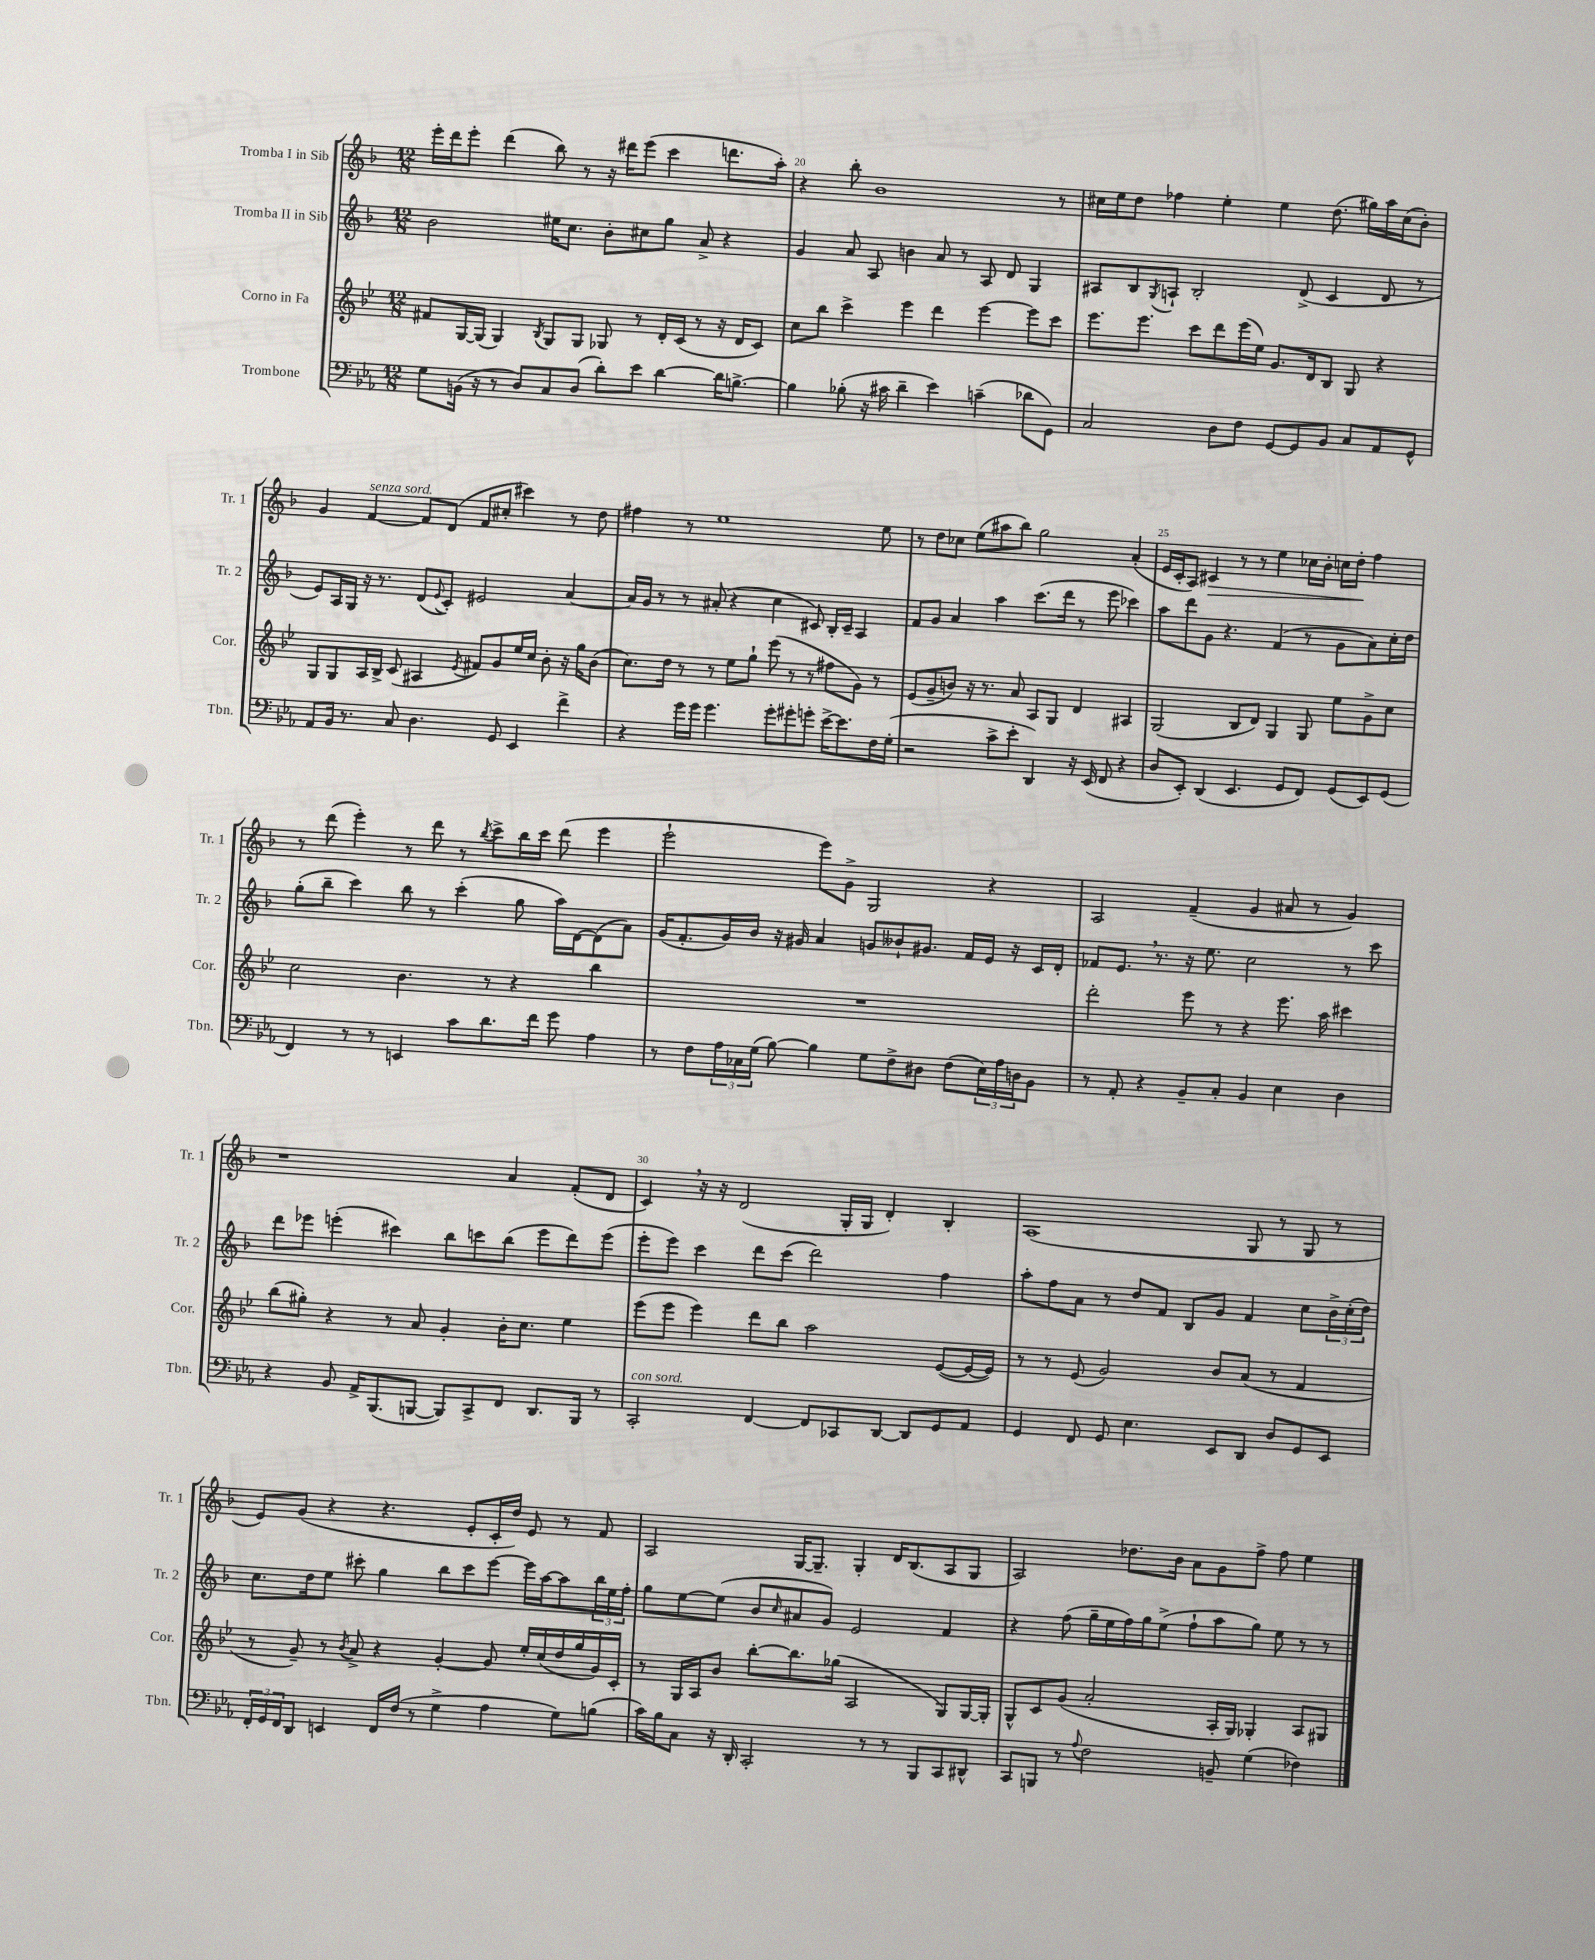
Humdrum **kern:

**kern	**kern	**kern	**kern	**dynam
*part4	*part3	*part2	*part1	*part1
*staff4	*staff3	*staff2	*staff1	*staff1
*I"Trombone	*I"Corno in Fa	*I"Tromba II in Sib	*I"Tromba I in Sib	*
*I'Tbn.	*I'Cor.	*I'Tr. 2	*I'Tr. 1	*
*clefF4	*clefG2	*clefG2	*clefG2	*
*k[b-e-a-]	*k[b-e-]	*k[b-]	*k[b-]	*
*M12/8	*M12/8	*M12/8	*M12/8	*
=19	=19	=19	=19	=19
8G\L	8f#X/L	2b-\	16eee'\LL	.
.	.	.	16ddd\J	.
(16BBn\Jk	[16G/L	.	8eee'\J	.
16r	(16G/JJ]	.	.	.
8r	4G/)	.	(4ddd\	.
8D/L)	.	.	.	.
.	8qB-/	.	.	.
8C/	8G/L	16ee#X\KL	8bb-\)	.
.	.	8.cc\J	.	.
(8D/J	8G/J	.	8r	.
8d'\L)	8G-X/	8b-'\L	16r	.
.	.	.	16ddd#X\KL	.
8e-\J	8r	8cc#X\	(8eee\J	.
[4d\	16d'/LL	8gg\J	4ccc\	.
.	(16c/JJ	.	.	.
.	8r	8a^/	.	.
16d\KL]	16r	4r	8.dddn\L	.
[8.Bn^\J	16d/KL	.	.	.
.	8c/J)	.	.	.
.	.	.	16aa'\Jk)	.
=20	=20	=20	=20	=20
4B\]	8cc\L	4g/	4r	.
.	8bb-\J	.	.	.
(8B-X'\	4ccc^\	8a/	8bb-'\	.
16r	.	8A/	1b-	.
16c#X\	.	.	.	.
4d~\	4eee-\	4bn\	.	.
4e-\)	4ddd\	8a/	.	.
.	.	8r	.	.
(4cn~\	[4eee-\	8A/	.	.
.	.	8d/	.	.
8d-X\L	8eee-\L]	4G/	.	.
8GG\J)	8ccc\J	.	8r	.
=21	=21	=21	=21	=21
2C/	8.eee-\L	8A#X/L	16cc#X\LL	.
.	.	.	16ee\J	.
.	.	8B-/	8dd\J	.
.	8.eee-\J	.	.	.
.	.	8qG/	.	.
.	.	8An`/J	4ff-X\	.
.	8ccc\L	2B-'/	.	.
8D\L	8ddd\	.	4ee'\	.
8F\J	(16eee-\L	.	.	.
.	16ee-\JJ)	.	.	.
[8GG/L	8.g/L	.	4ee\	.
8GG/]	.	(8d^/	.	.
.	16d/k	.	.	.
8BB-/J	8B-/J	4c/	(8.dd\	.
8C/L	8G/	.	.	.
.	.	.	16gg#X\LL)	.
8AA-/	4r	8d/	16aa\	.
.	.	.	(16cc#\J	.
8GG^^/J	.	8r	8b-'\J)	.
!!LO:LB:g=z
=22	=22	=22	=22	=22
8AA-/L	8G/L	8e/L)	4g/	.
16BB-/Jk	8G/	16A/L	.	.
8.r	.	16G/JJ	.	.
!	!	!	!LO:TX:a:i:t=senza sord.	!
.	16A/L	16r	[4f/	.
.	16B-^/JJ	8.r	.	.
8C/	(8c/	.	.	.
4.D\	4A#X/	(8d/L	8f/L]	.
.	.	8qqe/	.	.
.	.	8c'/J)	(8d/J	.
.	8qe-/	.	.	.
.	8f#X/L)	2e#X/	8f/L	.
8GG/	8g/	.	8cc#X'/J	.
4EE-/	16ee-/L	.	4ccc#X\)	.
.	16cc/JJ	.	.	.
.	8b-'\	.	.	.
4f^\	16r	[4a/	8r	.
.	16gg\KL	.	.	.
.	(8b-\J	.	8dd\	.
=23	=23	=23	=23	=23
4r	8.cc\L)	16a/LL]	4ff#X\	.
.	.	16g/JJ	.	.
.	.	8r	.	.
.	16dd\Jk	.	.	.
16g\LL	8r	8r	8r	.
16g\JJ	.	.	.	.
4.g\	8r	(8a#X'/	1ee	.
.	8ee-\L	4r	.	.
.	8gg`\J	.	.	.
8g'\L	(8eee-\	4cc\	.	.
8g#X'\	8r	.	.	.
8gn'\J	8r	8c#X/)	.	.
[16e-^\KL	8ff#X\L	16B-'/LL	.	.
8.e-\]	.	16c#~/JJ	.	.
.	8g\J)	4A/	.	.
16F\L	8r	.	8ee\	.
(16G'\JJ	.	.	.	.
=24	=24	=24	=24	=24
2r	(8e-/L	8f/L	8r	.
.	8g~/	8g/J	8dd\L	.
.	8bn/J)	4a/	8cc-X\J	.
.	16r	.	(8ee\L	.
.	8.r	.	.	.
8c^\L	.	4aa\	8aa#X\	.
8e-'\J	8a/	.	8bb-\J)	.
4DD/)	8A/L	(8.ccc\L	2gg\	.
.	8G/J	.	.	.
.	.	16ddd\Jk	.	.
16r	4d/	8r	.	.
(16EE-/	.	.	.	.
8FF/	.	8eee\	.	.
4r	4A#X/	4ccc-X\)	(4a'/	.
=25	=25	=25	=25	=25
8D/L	(2G/	8aa\L	16e/LL	.
.	.	.	16c'/J	.
8EE-'/J)	.	8ddd\	8A/J)	.
!	!	!	!	!LO:HP:b
(4DD/	.	8g\J	4c#X/	>
.	.	4.r	.	.
4.EE-/	8B-/L	.	8r	.
.	8d/J)	.	8r	.
.	4G/	(4f/	4ee\	.
8GG/L	.	.	.	.
8FF/J)	8G/	8r	16cc-X\LL	.
.	.	.	16b-'\JJ	.
(8GG/L	8ee-\L	8g\L	16ccn\LL	.
.	.	.	16dd'\JJ	.
8EE-/)	8g^\	8a\)	4ff\	]
(8GG/J	8cc\J	16cc'\L	.	.
.	.	16dd\JJ	.	.
!!LO:LB:g=z
=26	=26	=26	=26	=26
4FF/)	2cc\	(8gg'\L	8r	.
.	.	8bb-~\J	(8ddd\	.
8r	.	4ccc\)	4eee'\)	.
8r	.	.	.	.
4EEn/	4.b-\	8bb-\	8r	.
.	.	8r	8ddd\	.
8c\L	.	(4ccc'\	8r	.
.	.	.	8qbb-/	.
8.d\	8r	.	8ccc^\L	.
.	4r	8gg\	16bb-\L	.
16f\Jk	.	.	16ccc\JJ	.
8g\	.	16aa\LL)	(8ddd\	.
.	.	[16d\J	.	.
4A-\	4bb-\	(8d\]	4eee\	.
.	.	8a\J)	.	.
=27	=27	=27	=27	=27
8r	1.r	(16g/KL	2eee`\	.
.	.	8.f'/	.	.
8F\L	.	.	.	.
24A-\L	.	16g/L)	.	.
24C-X\	.	.	.	.
.	.	16b-/JJ	.	.
(24G\JJ	.	.	.	.
[8B-\)	.	16r	.	.
.	.	16g#X/	.	.
4B-\]	.	4a/	8eee\L)	.
.	.	.	8g^\J	.
8G\L	.	8gn/L	2G/	.
8F^\	.	8b--X`/	.	.
8D#X\J	.	8.g#X/J	.	.
(8F\L	.	.	.	.
.	.	16f/LL	.	.
24E-\L)	.	16e/JJ	4r	.
24A-\	.	.	.	.
.	.	16r	.	.
24Dn\J	.	.	.	.
8BB-\J	.	16c/LL	.	.
.	.	16d'/JJ	.	.
=28	=28	=28	=28	=28
8r	2ddd'\	8f-X/L	2A/	.
8AA-'/	.	8.e,/J	.	.
4r	.	.	.	.
.	.	8.r	.	.
8BB-~/L	8eee-\	16r	(4f~/	.
.	.	8.ee\	.	.
8C'/J	8r	.	.	.
4BB-/	4r	2cc\	4g/	.
4E-\	8.eee-\	.	8a#X/	.
.	.	.	8r	.
.	16aa\	.	.	.
4D\	4ccc#X\	8r	4g/)	.
.	.	8ccc\	.	.
!!LO:LB:g=z
=29	=29	=29	=29	=29
4r	(8bb-\L	8ddd\L	1r	.
.	8gg#X'\J)	8eee-X\J	.	.
8BB-/	4r	(4eeen'\	.	.
16AA-^/KL	.	.	.	.
(8.BBB-/	.	.	.	.
.	8r	4ccc#X\)	.	.
[8BBBn/J	8a/	.	.	.
8BBB/L])	4g'/	8bb-\L	.	.
8CC^/	.	8cccn\	.	.
8FF/J	16b-'\KL	(8bb-\J	4a/	.
.	8.cc\J	.	.	.
8.DD/L	.	8eee\L	.	.
.	4ee-\	8ddd\)	(8f'/L	.
16BBB/Jk	.	.	.	.
8r	.	(8eee\J	8d/J	.
=30	=30	=30	=30	=30
!LO:TX:a:i:t=con sord.	!	!	!	!
2CC'/	(8eee-\L	8eee'\L	4c,/)	.
.	8eee-\J	8eee\J)	.	.
.	4eee-\)	4ccc\	16r	.
.	.	.	16r	.
.	.	.	(2d/	.
[4FF/	8ddd\L	8ddd\L	.	.
.	8bb-\J	(8ccc\J	.	.
8FF/L]	2aa\	2ddd\)	.	.
8CC-X/	.	.	16G'/LL	.
.	.	.	16G/JJ	.
[8DD/J	.	.	4d'/)	.
8DD/L]	.	.	.	.
8GG/	([8e-/L	4ff\	4B-'/	.
8AA-/J	16e-/L_	.	.	.
.	16e-/JJ])	.	.	.
=31	=31	=31	=31	=31
4GG/	8r	8aa'\L	(1A	.
.	8r	8ff\	.	.
8FF/	(8e-/	8a\J	.	.
8GG/	2g/)	8r	.	.
4.E-\	.	8dd/L	.	.
.	.	8f/J	.	.
.	.	8B-/L	.	.
8EE-/L	8b-/L	8g/J	.	.
8DD/J	(8a/J	4f/	8G/	.
8D/L	8r	.	8r	.
8GG/	4f/	8cc\L	8G/	.
8EE-/J	.	24b-^\L	8r	.
.	.	(24cc'\	.	.
.	.	24dd\JJ)	.	.
!!LO:LB:g=z
=32	=32	=32	=32	=32
24FF'/LL	8r	8.cc\L	8e/L)	.
24GG/	.	.	.	.
24FF/J	.	.	.	.
8DD/J	8g~/)	.	(8g/J	.
.	.	16dd\k	.	.
4EEn/	8r	8ee\J	4r	.
.	8qb-/	.	.	.
.	8a^/	8ccc#X'\	.	.
16FF/LL	4r	4gg\	4.r	.
(16F/JJ	.	.	.	.
8r	.	.	.	.
4G^\	[4g'/	8bb-\L	.	.
.	.	8ccc#\	8e'/L	.
4A-\	8g/]	[8eee\J	16c'/L	.
.	.	.	16dd/JJ)	.
.	16ee-'/LL	16eee\LL]	8e/	.
.	(16cc/	[16aa\J	.	.
8G\L)	16dd/	8aa\]	8r	.
.	16gg/	.	.	.
(8Bn\J	16g/)	24bb-\L	8f/	.
.	.	24ee\	.	.
.	16c'/JJ	.	.	.
.	.	24ff'\JJ	.	.
=33	=33	=33	=33	=33
16c\LL)	8r	8gg\L	2A/	.
16B-\J	.	.	.	.
8C\J	16G/LL	[8ee\	.	.
.	16A/J	.	.	.
16r	8b-/J	(8ee\J]	.	.
16DD'/	.	.	.	.
2CC'/	[8bb-'\L	8b-/L	.	.
.	.	16qqcc/	.	.
.	8.bb-\]	8a#X/	[16G/KL	.
.	.	.	8.G~/J]	.
.	.	8g/J)	.	.
.	(16gg-X\Jk	.	.	.
.	2A/	2e/	4G'/	.
8r	.	.	.	.
8r	.	.	16d/KL	.
.	.	.	(8.B-/	.
8BBB-/L	.	.	.	.
8CC/	8G/L)	4f/	8A/	.
8DD#X^^/J	[16G/L	.	8G/J	.
.	16G'/JJ]	.	.	.
=34	=34	=34	=34	=34
8CC/L	8G^^/L	4r	2A/)	.
8BBBn/J	8c/	.	.	.
8r	(8g/J	(8ff\	.	.
8qqA-/	.	.	.	.
2F\	2a'/	16gg~\LL	.	.
.	.	16ee\	.	.
.	.	16ff\)	8.dd-X\L	.
.	.	16gg\J	.	.
.	.	(8ee^\J	.	.
.	.	.	16b-\Jk	.
.	.	8ff`\L	8a\L	.
8BBn~/	16A'/LL	8aa\	8g\	.
.	16G/JJ)	.	.	.
(4G\	4G-X'/	8gg\J)	8ff^\J	.
.	.	8ee\	8ff\	.
4F-X\)	8A/L	8r	4ee\	.
.	8G#X/J	8r	.	.
==	==	==	==	==
*-	*-	*-	*-	*-
